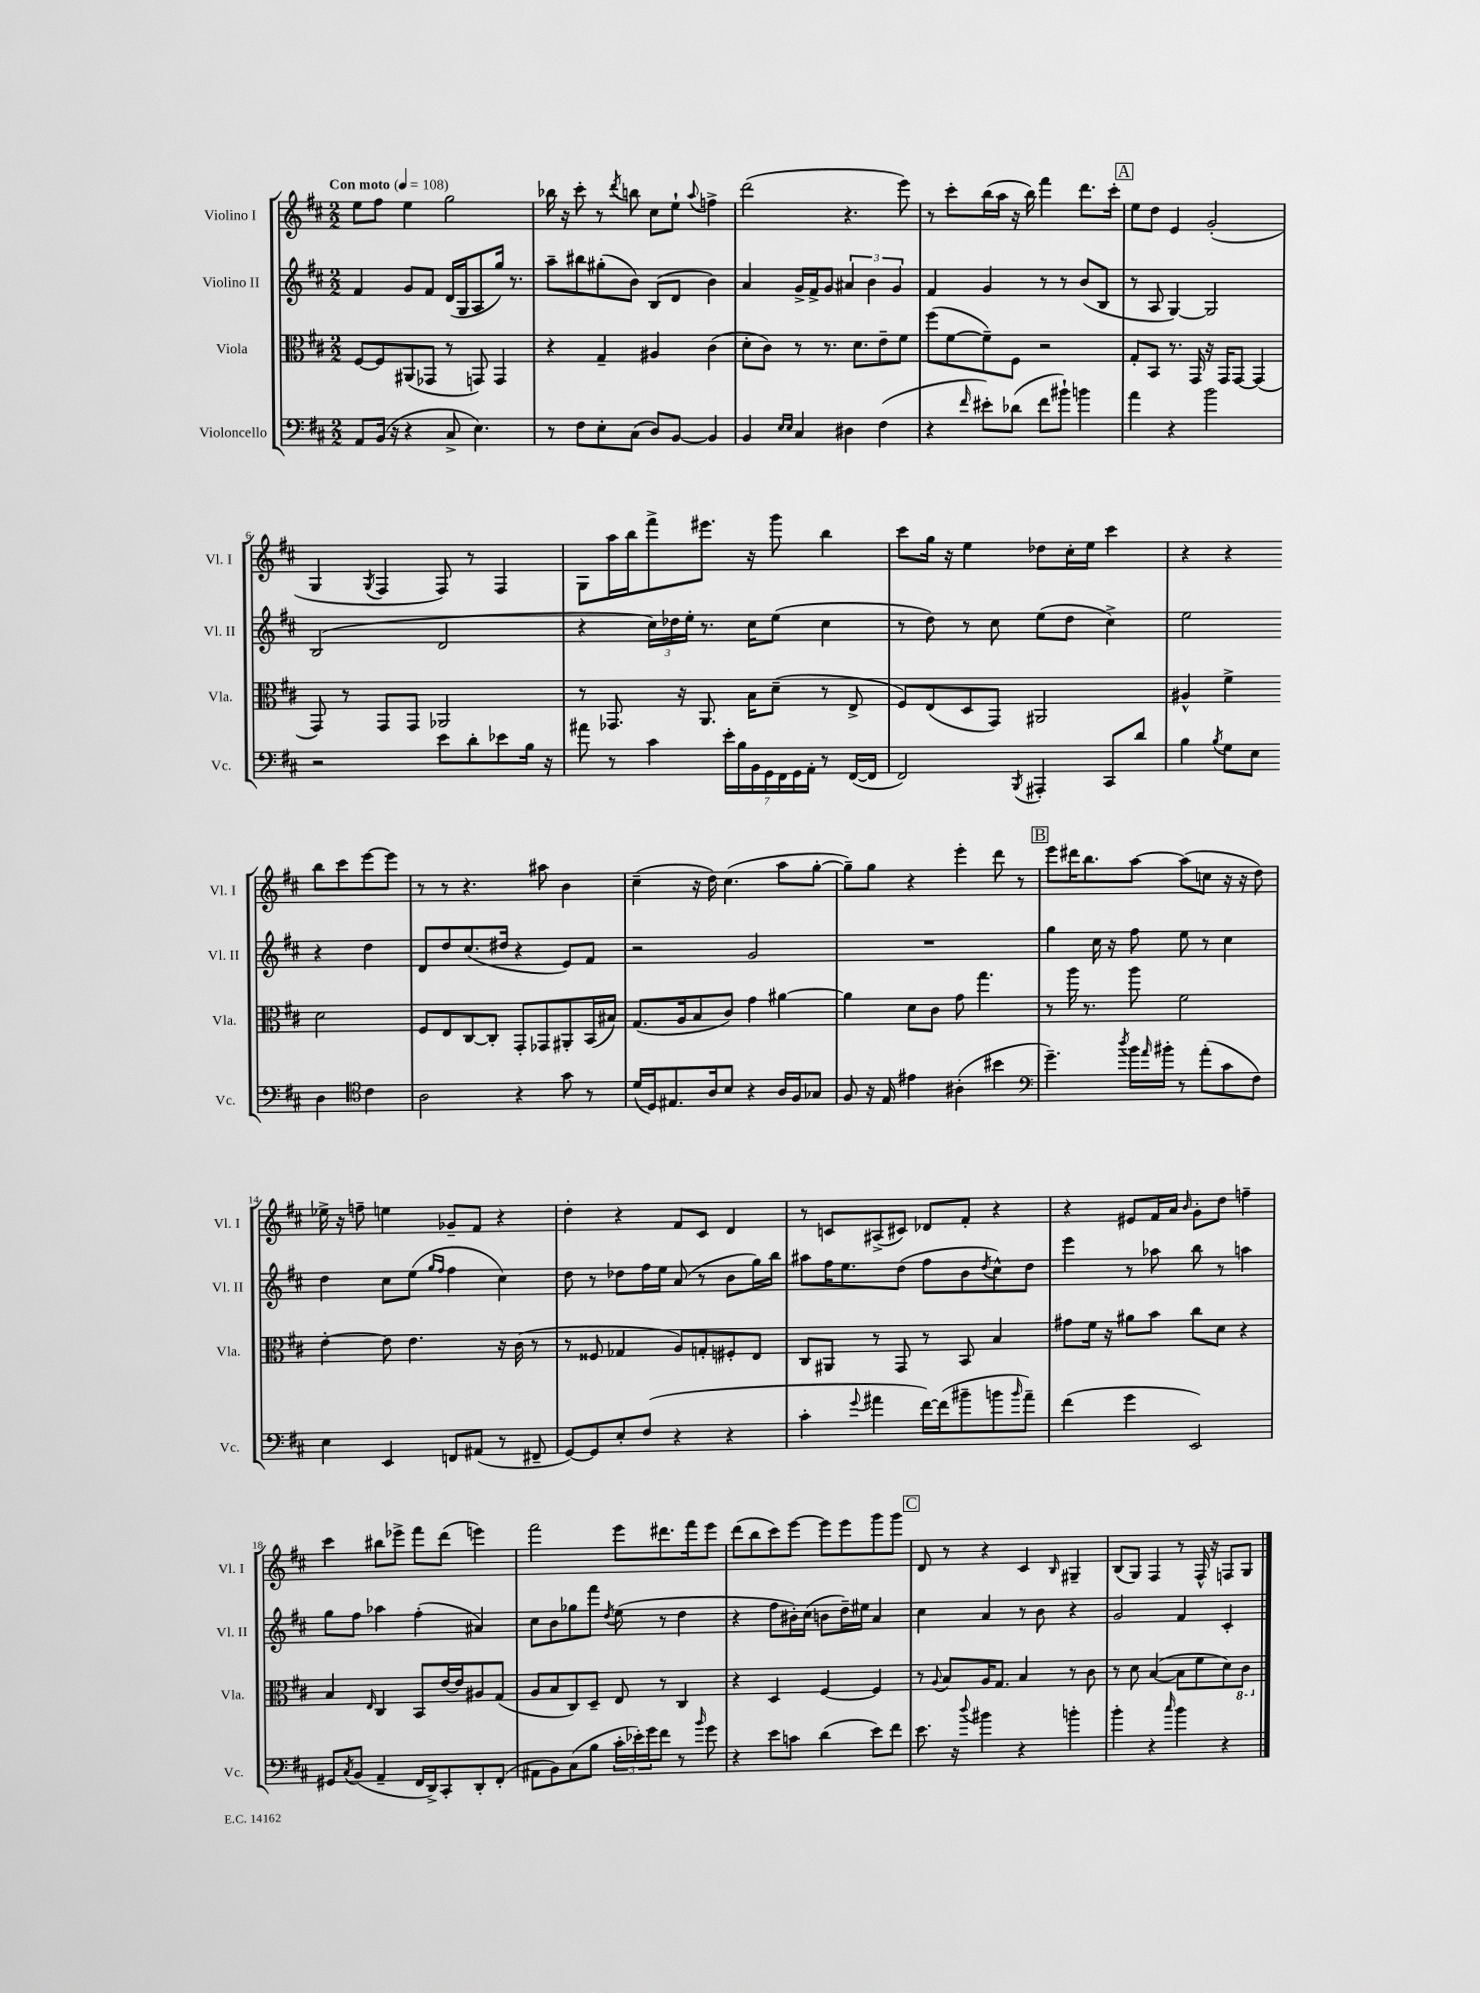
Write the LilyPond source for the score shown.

<<
\new StaffGroup <<
\new Staff = "s0" \with { instrumentName = "Violino I" shortInstrumentName = "Vl. I" } {
    \clef treble \key d \major \numericTimeSignature \time 2/2 \tempo "Con moto" 4 = 108
    e''8 fis''8 e''4 g''2 |
    bes''16 r16 cis'''8-. r8 \acciaccatura { d'''8 } b''8 cis''8 e''8-! \appoggiatura { a''8 } f''4-> |
    d'''2( r4. e'''8) |
    r8 cis'''8-. b''16( a''16 r16 b''16) fis'''4 d'''8. cis'''16-. |
    \mark \markup { \box "A" } e''8 d''8 e'4 g'2-.( |
    g4 \acciaccatura { g8 } fis4 fis8) r8 fis4 |
    g8 a''16 b''16 fis'''8-> eis'''8. r16 g'''8 b''4 |
    cis'''8 g''16 r16 e''4 des''8 cis''16-. e''16 cis'''4 |
    r4 r4 b''8 cis'''8 e'''8~ e'''8 |
    r8 r8 r4. ais''8 b'4 |
    cis''4--( r16 d''16) cis''4.( a''8 g''8~-. |
    g''8--) g''8 r4 e'''4-. d'''8 r8 |
    \mark \markup { \box "B" } e'''8 dis'''16 b''8. a''8~ a''8( c''8 r16 r16 d''8) |
    ees''16-> r16 f''8-- e''4 ges'8-- fis'8 r4 |
    d''4-. r4 fis'8 cis'8 d'4 |
    r8 c'8 ais8->( cis'8) des'8 fis'8-. r4 |
    r4 eis'8 fis'16 a'16 \grace { b'16 } g'8-. d''8 f''4-- |
    cis'''4 bis''8 ees'''8-> fis'''8 d'''8( e'''4) |
    fis'''2 e'''8 dis'''8. fis'''16 e'''8 |
    d'''8( b''8 cis'''8) e'''8~ e'''8 e'''8 g'''8 g'''8 |
    \mark \markup { \box "C" } d'8 r8 r4 cis'4 \grace { b16 } gis4-- |
    b8( g8) fis4 r8 fis16-^ r16 f8 g8 \bar "|." |
}
\new Staff = "s1" \with { instrumentName = "Violino II" shortInstrumentName = "Vl. II" } {
    \clef treble \key d \major \numericTimeSignature \time 2/2
    fis'4 g'8 fis'8 d'16( g16 a8 g''16) r8. |
    a''8-- bis''8 gis''8-.( b'8) b8( d'8 b'4) |
    a'4 g'16-> fis'16-> g'8 \tuplet 3/2 { ais'4 b'4 g'4 } |
    fis'4 g'4 r8 r8 b'8( b8 |
    \mark \markup { \box "A" } r8 a8 g4~) g2 |
    b2( d'2 |
    r4 \tuplet 3/2 { cis''16) des''16 e''16-. } r8. cis''16 e''8( cis''4 |
    r8 d''8) r8 cis''8 e''8( d''8 cis''4->) |
    e''2 r4 d''4 |
    d'8 d''8 cis''8.( dis''16 r4 e'8) fis'8 |
    r2 g'2 |
    R1 |
    \mark \markup { \box "B" } g''4 cis''16 r16 fis''8 e''8 r8 cis''4 |
    d''4 cis''8 e''8( \grace { g''16 fis''16 } fis''4 cis''4) |
    d''8 r8 des''8 fis''16 e''16 a'8( r8 b'8 g''16) b''16 |
    ais''8 fis''16 e''8. d''8( fis''8 b'8 \acciaccatura { d''8 } cis''8-^) d''8 |
    e'''4 r8 aes''8 b''8 r8 a''4 |
    g''8 fis''8 aes''4 fis''4-.( ais'4) |
    cis''8 b'8 ges''8 fis'''8 \acciaccatura { d''8 } e''8( r8 d''4 |
    r4 fis''8 bis'16-.) cis''16( b'8 d''16--) eis''16 a'4 |
    \mark \markup { \box "C" } cis''4 a'4 r8 b'8 r4 |
    g'2 fis'4 cis'4-. \bar "|." |
}
\new Staff = "s2" \with { instrumentName = "Viola" shortInstrumentName = "Vla." } {
    \clef alto \key d \major \numericTimeSignature \time 2/2
    fis8~ fis8 ais,8( ges,8 r8 g,8) g,4 |
    r4 g4-- ais4 cis'4( |
    d'8-. cis'8) r8 r8. d'8. e'8-- fis'8 |
    fis''8( fis'8~ fis'8--) fis8 r2 |
    \mark \markup { \box "A" } g8-. b,8 r8. g,16 r16 g,16 g,8~ g,4( |
    g,8) r8 g,8 g,8 aes,2 |
    r8 ges,8. r16 a,8. b16 d'8--( r8 e8-> |
    fis8) e8( d8 g,8) ais,2 |
    ais4-^ fis'4-> d'2 |
    fis8 e8 cis8~ cis8-. g,8-. ges,8 ais,8-. b,16( bis16) |
    g8.( a16 b8 cis'8) g'4 ais'4~ |
    ais'4 d'8 cis'8 g'8 g''4. |
    \mark \markup { \box "B" } r8 a''16 r8. a''8 fis'2 |
    e'4~-. e'8 e'4. r16 cis'16( r8 |
    r8 fisis8 ges4 a8) g8-. fis8-. e8 |
    cis8 ais,8 r8 g,8 r8 b,8 b4 |
    gis'8 fis'16 r16 ais'8 b'8 cis''8 d'8 r4 |
    b4 \grace { e16 } cis4 b,8 e'16~ e'16 ais8 g8( |
    a8 b8 cis8) d8-- e8 r8 cis4 |
    r4 d4 fis4~ fis4 |
    \mark \markup { \box "C" } r8 \appoggiatura { a8 } b8 a16 g8. b4 r8 cis'8 |
    r8 d'8 b4~( b8 fis'8 d'8) \ottava #-1 cis8 \ottava #0 \bar "|." |
}
\new Staff = "s3" \with { instrumentName = "Violoncello" shortInstrumentName = "Vc." } {
    \clef bass \key d \major \numericTimeSignature \time 2/2
    a,8 b,16( r16 r4 cis8-> e4.) |
    r8 fis8 e8-. cis8( d8) b,8~ b,4 |
    b,4 \grace { e16 e16 } cis4 dis4 fis4( |
    r4 \grace { fis'16 } eis'8-.) des'8( fis'8 bis'8-!) b'4 |
    \mark \markup { \box "A" } a'4 r4 b'2 |
    r2 e'8 d'8-. ees'8 b16 r16 |
    ais'8 r8 cis'4 \tuplet 7/4 { e'16-. b16 b,16 g,16 fis,16 g,16 a,16-. } r8 fis,16~( fis,16 |
    fis,2) \acciaccatura { b,,8 } ais,,4-. cis,8 d'8 |
    b4 \acciaccatura { b8 } g8 e8 d4 \clef tenor cis'4 |
    a2 r4 g'8 r8 |
    d'16( d16) eis8. a16 b8 r4 a16 fis16 ges8 |
    fis8 r16 e16 eis'4 ais4-.( bis'4 |
    \mark \markup { \box "B" } \clef bass g'4.--) \acciaccatura { d''8 } b'16 \grace { a'16 } bis'16-. r8 a'8-.( cis'8 fis8) |
    e4 e,4 f,8 ais,8( r8 fis,8-- |
    g,8~) g,8 e8-. fis8( r4 r4 |
    cis'4-. \appoggiatura { g'8 } ais'4 fis'16~) fis'16( bis'8-- b'8 \grace { b'16 } ais'8--) |
    fis'4( g'4 e,2) |
    gis,8 \acciaccatura { cis8 } b,8( a,4-- fis,16 d,16->) cis,8-. d,8-. fis,8-.( |
    ais,8 b,8) cis8( b8 \tuplet 3/2 { cis'16-. ees'16-.) g'16 } fis'8 r8 \grace { b'16 } g'8 |
    r4 e'8 c'8 d'4( e'8) fis'8 |
    \mark \markup { \box "C" } e'8. r16 \appoggiatura { d''8 } bis'4 r4 b'4-. |
    b'4-. r4 \grace { cis''16 } b'4 r4 \bar "|." |
}
>>
>>
